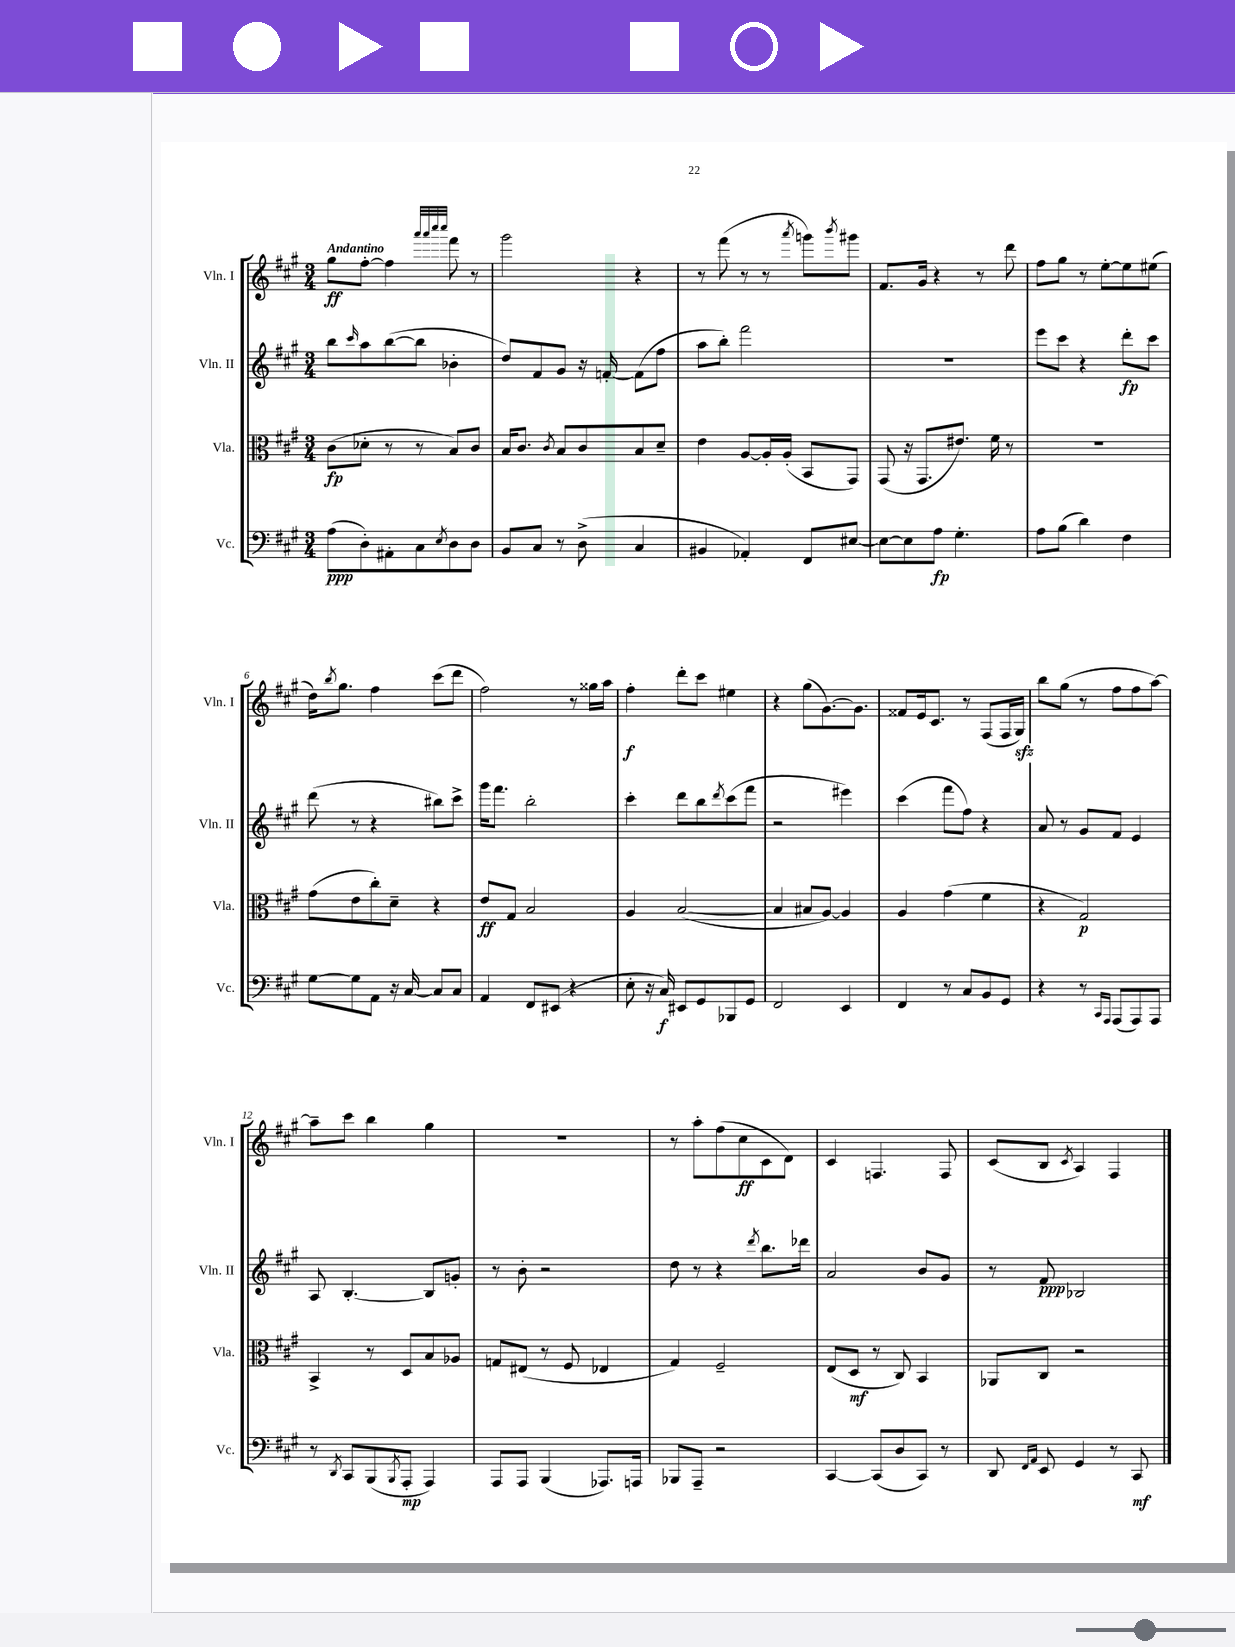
<<
\new StaffGroup <<
\new Staff = "s0" \with { instrumentName = "Vln. I" shortInstrumentName = "Vln. I" } {
    \clef treble \key a \major \numericTimeSignature \time 3/4 \tempo "Andantino"
    gis''8\ff fis''8~-. fis''4 \grace { a'''32 a'''32 cis''''32 cis''''32 } fis'''8 r8 |
    gis'''2 r4 |
    r8 fis'''8( r8 r8 \acciaccatura { a'''8 } g'''8) \acciaccatura { b'''8 } gis'''8 |
    fis'8. gis'16 r4 r8 d'''8 |
    fis''8 gis''8 r8 e''8~-. e''8 eis''8( |
    d''16) \acciaccatura { b''8 } gis''8. fis''4 cis'''8( d'''8 |
    fis''2) r8 gisis''16 a''16 |
    fis''4-.\f d'''8-. cis'''8 eis''4 |
    r4 gis''8( gis'8.~) gis'8. |
    fisis'8 e'16 cis'8. r8 fis8( fis16 gis16\sfz) |
    b''8 gis''8( r8 fis''8 fis''8 a''8~) |
    a''8-- cis'''8 b''4 gis''4 |
    R2. |
    r8 a''8-. fis''8( cis''8\ff cis'8 d'8) |
    cis'4 f4. f8 |
    cis'8( b8 \acciaccatura { cis'8 } a4) fis4 \bar "|." |
}
\new Staff = "s1" \with { instrumentName = "Vln. II" shortInstrumentName = "Vln. II" } {
    \clef treble \key a \major \numericTimeSignature \time 3/4
    b''8 \grace { cis'''16 } a''8 b''8~( b''8 bes'4-. |
    d''8) fis'8 gis'8 r16 f'16~-. f'8( fis''8 |
    a''8 b''8-.) fis'''2 |
    R2. |
    e'''8 cis'''8 r4 d'''8-.\fp cis'''8 |
    d'''8( r8 r4 bis''8) cis'''8-> |
    gis'''16 fis'''8. b''2-. |
    cis'''4-. d'''8 b''8 \acciaccatura { d'''8 } cis'''8( fis'''8 |
    r2 eis'''4) |
    cis'''4( fis'''8 fis''8) r4 |
    a'8 r8 gis'8 fis'8 e'4 |
    a8 b4.~-. b8 g'8-. |
    r8 b'8-. r2 |
    d''8 r8 r4 \acciaccatura { d'''8 } b''8. des'''16 |
    a'2 b'8 gis'8 |
    r8 fis'8\ppp bes2 \bar "|." |
}
\new Staff = "s2" \with { instrumentName = "Vla." shortInstrumentName = "Vla." } {
    \clef alto \key a \major \numericTimeSignature \time 3/4
    cis'8\fp( des'8-. r8 r8 b8) cis'8 |
    b16 cis'8. \acciaccatura { cis'8 } b8 cis'8 b8 d'8-- |
    e'4 a8~ a16-. a16-.( b,8 gis,8) |
    gis,8( r16 gis,8. eis'8.) fis'16 r8 |
    R2. |
    gis'8( e'8 cis''8-.) d'8-- r4 |
    e'8\ff gis8 b2 |
    a4 b2~( |
    b4 bis8 a8~) a4 |
    a4 gis'4( fis'4 |
    r4 gis2\p) |
    b,4-> r8 d8 b8 aes8 |
    g8 eis8( r8 fis8 ees4 |
    gis4) fis2-- |
    e8( d8\mf r8 cis8) b,4 |
    aes,8 cis8 r2 \bar "|." |
}
\new Staff = "s3" \with { instrumentName = "Vc." shortInstrumentName = "Vc." } {
    \clef bass \key a \major \numericTimeSignature \time 3/4
    a8\ppp( d8-.) ais,8-. cis8 \acciaccatura { e8 } d8 d8 |
    b,8 cis8 r8 d8->( cis4 |
    bis,4 aes,4-.) fis,8 eis8~ |
    eis8~ eis8 a8\fp gis4.-. |
    a8 b8( d'4) fis4 |
    gis8~ gis8 a,8 r16 cis16~ cis8 cis8 |
    a,4 fis,8 eis,8( r4 |
    e8-. r16 cis16\f) eis,8 gis,8 bes,,8 gis,8 |
    fis,2 e,4 |
    fis,4 r8 cis8 b,8 gis,8 |
    r4 r8 \grace { cis,16 a,,16 } a,,8( a,,8) a,,8 |
    r8 \acciaccatura { d,8 } cis,8 b,,8( \acciaccatura { b,,8 } a,,8-.\mp a,,4) |
    a,,8 a,,8 b,,4( aes,,8.) a,,16 |
    bes,,8 a,,8-- r2 |
    cis,4~ cis,8( d8 cis,8) r8 |
    d,8 \grace { fis,16 a,16 } e,8 gis,4 r8 cis,8\mf \bar "|." |
}
>>
>>
